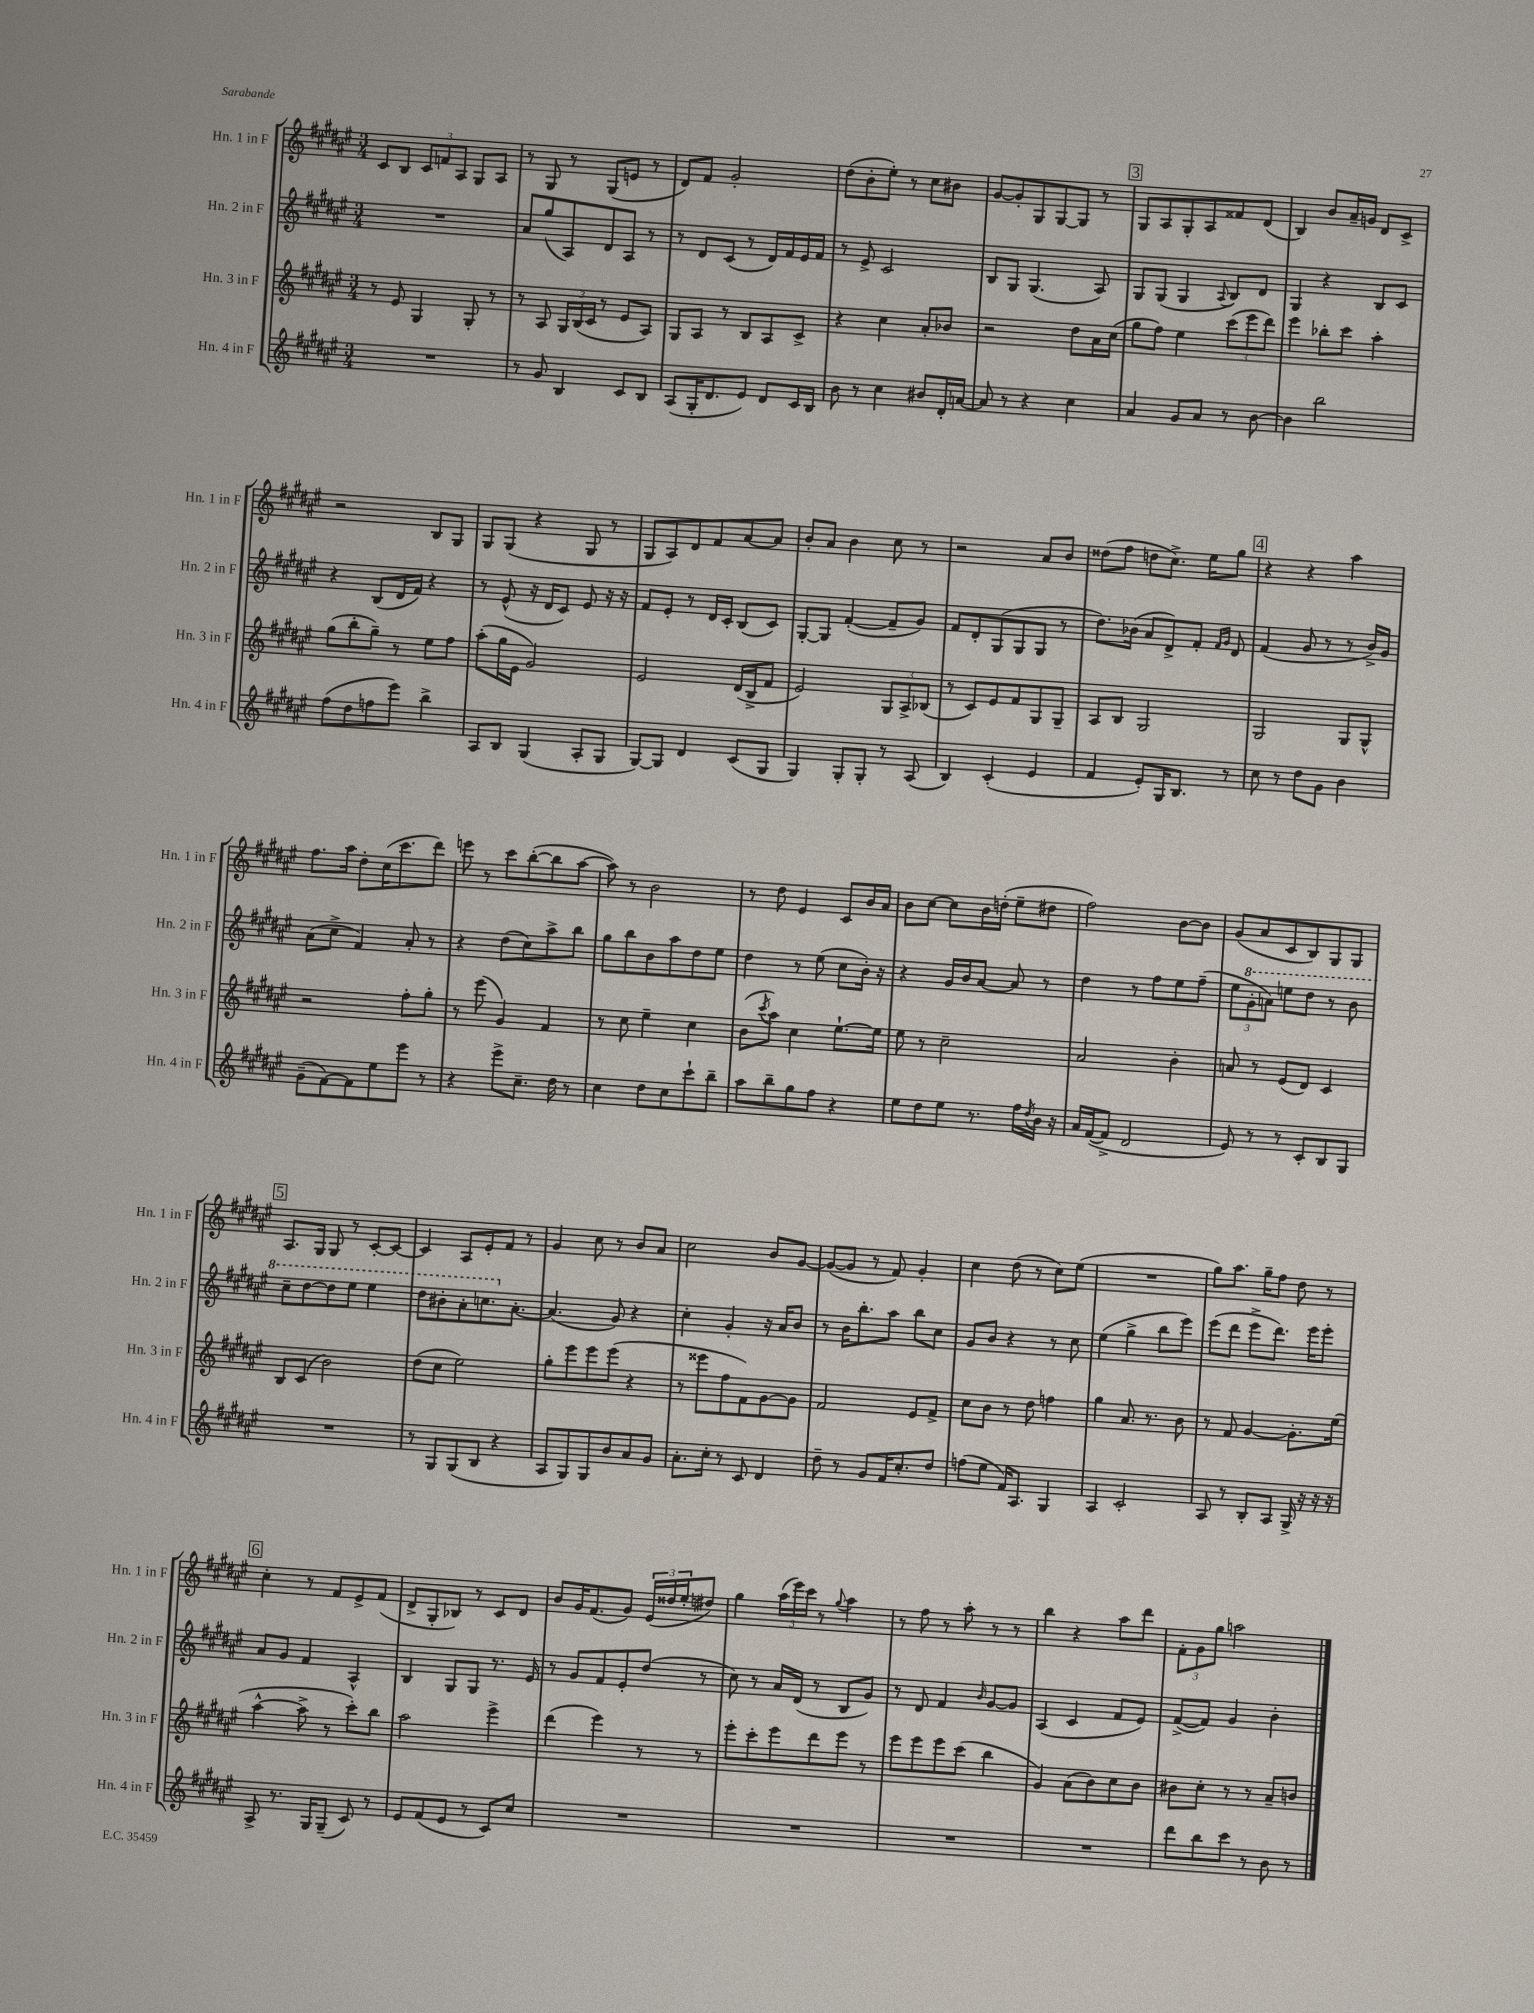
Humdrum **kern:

**kern	**kern	**kern	**kern
*staff4	*staff3	*staff2	*staff1
*clefG2	*clefG2	*clefG2	*clefG2
*k[f#c#g#d#a#e#]	*k[f#c#g#d#a#e#]	*k[f#c#g#d#a#e#]	*k[f#c#g#d#a#e#]
*M3/4	*M3/4	*M3/4	*M3/4
2.r	8r	2.r	8c#/L
.	8e#/	.	8B/J
.	4G#/	.	12c#/L
.	.	.	12f/
.	.	.	12A#/J
.	8G#'/	.	8G#/L
.	8r	.	8A#/J
=	=	=	=
8r	8r	8a#/L	8r
8g#/	8A#/	(8gg#/	8G#/
4B/	24G#/LL	8A#/)	8r
.	(24B/	.	.
.	24c#/JJ	.	.
.	8r	8d#/	(8G#/L
8c#/L	8e#/L	8A#/J	8e/J
8B/J	8A#/J)	8r	8r
=	=	=	=
(8A#/L	8G#/L	8r	8d#/L)
16G#'/K	8A#/J	8d#/L	8f#/J
8.d#/	.	.	.
.	8r	(8c#/J	2g#'/
8e#/J)	8B/L	8r	.
8d#/L	8A#/	16d#/LL)	.
.	.	16f#/	.
16c#/L	8c#^/J	16e#/	.
16B/JJ	.	16f#/JJ	.
=	=	=	=
8b\	4r	8r	(8dd#\L
8r	.	8e#^/	8b'\
4cc#\	4cc#\	2c#/	8ee#'\J)
.	.	.	8r
8b#/L	8a#'/L	.	8cc#\L
16d#'/L	8b-/J	.	8b#\J
[16a/JJ	.	.	.
=	=	=	=
8a/]	2r	8B/L	[8g#/L
8r	.	8G#/J	8g#'/]
4r	.	(4.G#/	8G#/
.	.	.	[8G#/
4cc#\	8dd#\L	.	8G#/]J
.	16a#\L	8A#/)	8r
.	(16cc#\JJ	.	.
=	=	=	=
4a#/	8gg#\L	8G#/L	8G#/L
.	8ff#\J)	(8G#/J	8A#/
8g#/L	4ee#\	4G#/	8G#'/
8a#/J	.	.	8A#/
.	.	8qqA#/	.
8r	(12ccc#\L	8B/L)	8f##/
.	12eee#\	.	.
[8b\	.	8d#/J	(8d#/J
.	12ddd#\J)	.	.
=	=	=	=
4b\]	4eee#\	4G#/	4B/)
2bb\	8bb-'\L	4r	8b/L
.	8ccc#\J	.	16a#~/L
.	.	.	16g/JJ
.	4aa#'\	8B/L	8d#/L
.	.	8c#/J	8c#^/J
=	=	=	=
(8ff#\L	(8gg#\L	4r	2r
8dd#\	8bb'\	.	.
8ff\	8gg#~\J)	(8B/L	.
8eee#\J)	8r	16d#/L	.
.	.	16f#/JJ)	.
4bb^\	8ee#\L	4r	8B/L
.	8ff#\J	.	8G#/J
=	=	=	=
8A#/L	(8aa#'\L	8r	8G#/L
8B/J	16gg#\L	(8e#^^/	(8G#/J
.	16e#\JJ	.	.
(4G#/	2g#/)	16r	4r
.	.	16d#/LK	.
.	.	8c#/J)	.
8A#'/L	.	8e#/	8G#/
8G#/J	.	16r	8r
.	.	16r	.
=	=	=	=
[8G#/L)	2e#/	8f#/L	8G#/L
8G#/]J	.	8e#'/J	8A#/)
4d#/	.	8r	8d#/
.	.	16d#/LL	8f#/
.	.	16c#'/JJ	.
(8c#/L	(16d#/LL	(8B/L	[8a#/
.	16B^/J	.	.
8G#/J	8f#/J	8c#/J)	8a#/]J
=	=	=	=
4G#/)	2e#/)	[8G#'/L	8b'/L
.	.	8G#/]J	8a#/J
8G#'/L	.	([4f#'/	4b\
8G#'/J	.	.	.
8r	12G#/L	8f#~/]L	8cc#\
.	12A#^/	.	.
(8A#/	.	8g#/J)	8r
.	(12B-/J	.	.
=	=	=	=
4B/)	8r	8f#/L	2r
.	8c#/L)	8d#'/	.
(4c#'/	8e#/	(8G#/	.
.	8f#/	8G#/	.
4e#/	8G#/	8G#/J	8a#/L
.	8G#~/J	8r	8b/J
=	=	=	=
4f#/	8A#/L	8.dd#\L)	(8dd##\L
.	8B/J	.	8ff#\J
.	.	(16b-\Jk	.
8e#'/L)	2G#/	8a#/L	8dd\L
16G#/K	.	8d#^/)	8.cc#^\J)
8.B/J	.	.	.
.	.	8f#'/J	.
.	.	.	16ee#\LK
.	.	16qqf#/LL	.
.	.	16qqg#/JJ	.
8r	.	8d#/	8gg#\J
=	=	=	=
8cc#\	2G#/	(4f#/	4r
8r	.	.	.
8dd#\L	.	8g#/	4r
8g#\J	.	8r	.
4b\	8G#/L	8r	4aa#\
.	8G#^^/J	16b^/LL)	.
.	.	16g#/JJ	.
=	=	=	=
(8g#~\L	2r	(8a#\L	8.ff#\L
[8f#\)	.	8cc#^\J	.
.	.	.	16aa#\Jk
8f#\]	.	4f#/)	8dd#'\L
8ee#\	.	.	(16cc#\K
.	.	.	8.ccc#\
8eee#\J	8ff#'\L	8a#'/	.
8r	8gg#'\J	8r	8ddd#\J)
=	=	=	=
4r	8r	4r	8eee\
.	(8eee#\	.	8r
8eee#^\L	4g#/)	(8dd#\L	8ccc#\L
8.cc#~\J	.	8cc#\)	([8bb'\
.	4f#/	8aa#^\	8bb\]
16dd#\	.	.	.
8r	.	8bb\J	[8aa#\J
=	=	=	=
4cc#\	8r	8gg#\L	8aa#\])
.	8cc#\	8bb\	8r
8dd#\L	4ee#~\	8b\	2b\
8cc#\	.	8aa#\	.
8ccc#`\	4cc#\	8dd#\	.
8bb~\J	.	8ee#\J	.
=	=	=	=
8aa#\L	(8b\L	4dd#\	8r
.	8qccc#/	.	.
8bb~\	8aa#\J)	.	8dd#\
8gg#\	4cc#\	8r	4e#/
8ff#\J	.	(8ee#\	.
4r	[8.ee#`\L	8cc#\L	8c#/L
.	.	16b'\Jk)	16b/L
.	16ee#\]Jk	16r	16a#/JJ
=	=	=	=
8ee#\L	8ee#\	4r	8b\L
8dd#\	8r	.	[8cc#\J
8ee#\J	2cc#~\	16g#/LL	8cc#\]L
.	.	16b/J	.
8.r	.	[8a#/J	16b\L
.	.	.	(16dd'\JJ
.	.	8a#/]	8ee#~\L
16ff#\LL	.	.	.
8qdd#/	.	.	.
16b\JJ	.	8r	8dd#\J
16r	.	.	.
=	=	=	=
16a#/LL	2a#/	4dd#\	2ff#\)
([16f#/J	.	.	.
8f#^/]J	.	.	.
2d#/	.	8r	.
.	.	8ff#\L	.
.	4b'\	8ee#\	[8b\L
.	.	(8ff#~\J	8b\]J
=	=	=	=
8e#/)	8a/	12ee#\L	(8g#/L
.	.	12gg#'\	.
8r	8r	.	8a#/
.	.	12aa\J)	.
8r	(8e#/L	8eee\L	8c#/
8c#'/L	8d#/J)	8ddd#\J	8B/)
8B/	4c#/	8r	8G#/
8G#/J	.	8bb\	8G#/J
=	=	=	=
2.r	8B/L	8ccc#~\L	8.A#/L
.	(8c#/J	[8ddd#\	.
.	.	.	16G#/Jk
.	2b\)	8ddd#\]	8G#/
.	.	8eee#\J	8r
.	.	4eee#\	[8c#'/L
.	.	.	8c#/_J
=	=	=	=
8r	(8dd#\L	8ddd#\L	4c#/]
8G#/L	8cc#\J	8bb#'\	.
(8G#/	2ee#\)	8aa#'\	8A#/L
8B/J	.	8.ccc\	8e#'/
4r	.	.	8f#/J
.	.	[8.a#'\J	.
.	.	.	8r
=	=	=	=
8A#/L	8gg#'\L	(4.a#/]	4g#/
8G#/)	8eee#\	.	.
8G#/	8eee#\	.	8cc#\
8b/	(8eee#\J	8g#/)	8r
8a#/	4r	4r	8b/L
8g#/J	.	.	8a#/J
=	=	=	=
8.a#'\L	8r	4cc#'\	2cc#\
.	8eee##\L	.	.
16cc#'\Jk	.	.	.
8r	8ff#\	4g#'/	.
8c#/	8f#\)	.	.
4d#/	[8g#\	16r	8b/L
.	.	16a#/LK	.
.	8g#\]J	8b/J	[8g#/J
=	=	=	=
8dd#~\	2f#/	8r	(8g#/_L
8r	.	16b\LK	8g#/]J
.	.	8.bb'\	.
8g#/L	.	.	8r
16f#/K	.	8aa#\J	8f#/)
8.cc#'/	.	.	.
.	8e#/L	8bb\L	4g#'/
8dd#/J	8f#^/J	8cc#\J	.
=	=	=	=
(8ff\L	8cc#\L	8g#/L	4cc#\
8ee#\J	8b\J	8b/J	.
16f#/LK)	8r	4r	(8dd#\
8.A#/J	.	.	.
.	8dd#\	.	8r
4G#/	4ff\	8r	8cc#\L)
.	.	8cc#\	(8ee#\J
=	=	=	=
4A#/	4gg#\	(4ee#\	2.r
2c#'/	8.a#/	4gg#^\	.
.	8.r	.	.
.	.	8bb\L	.
.	8b\	8eee#\J)	.
=	=	=	=
8A#/	8r	(8eee#\L	8gg#\L)
8r	8f#/	8ddd#\J	8.aa#\J
8B'/L	[4g#/	8eee#^\L	.
.	.	.	16gg#~\LK
8A#/J	.	8.ddd#\J)	8ff#\J
16G#^/	8.g#'\]L	.	8dd#\
16r	.	16eee#\LK	.
16r	.	8eee#'\J	8r
16r	(16ee#\Jk	.	.
=	=	=	=
8A#^/	[4aa#^^\	8a#/L	4cc#'\
8.r	.	8g#/J	.
.	8aa#^\]	4f#/	8r
16G#/LK	.	.	.
(8G#~/J	8r	.	8f#/L
8c#/)	8ccc#'\L)	4A#^^/	8e#^/
8r	8bb\J	.	(8f#/J
=	=	=	=
8e#/L	2aa#\	4B/	8d#^/L
(8f#/	.	.	8G#'/
8e#/J	.	8G#/L	8B-/J)
8r	.	8G#/J	8r
8c#/L)	4eee#^\	8.r	8c#/L
8cc#/J	.	.	8d#/J
.	.	16e#/	.
=	=	=	=
2.r	(4ddd#\	8r	8b/L
.	.	8g#/L	16g#/K
.	.	.	(8.f#/
.	4eee#\)	8f#/	.
.	.	8e#'/	8g#/J)
.	8r	(8dd#/J	(24e#/LL
.	.	.	24dd##/
.	.	.	24ee#'/J
.	8r	8r	8dd#/J)
=	=	=	=
2.r	8eee#'\L	8cc#\)	4gg#\
.	8ccc#'\	8r	.
.	8eee#\	16a#/LL	(24aa#\LL
.	.	.	24eee#\)
.	.	(16d#/JJ	.
.	.	.	24ccc#\JJ
.	8ddd#\	8r	8r
.	.	.	8qqgg#/
.	8eee#\J	8B/L	4aa#\
.	8r	8g#/J)	.
=	=	=	=
2.r	8eee#\L	8r	8r
.	8eee#\	8d#/	8ff#\
.	8eee#\	4f#/	8r
.	(8ccc#\J	.	8aa#'\
.	.	16qqb/	.
.	4bb\	[8g#/L	8r
.	.	8g#/]J	8r
=	=	=	=
2.r	4g#/)	(4A#/	4bb\
.	(8a#\L	4c#/	4r
.	8b\)	.	.
.	8cc#\	8f#/L	8aa#\L
.	8b\J	8e#/J)	8ddd#\J
=	=	=	=
8ddd#\L	8b#\L	([8f#^/L	12f#'\L
.	.	.	12g#\
8bb\	8cc#'\J	8f#/]J)	.
.	.	.	12gg#\J
8ccc#\J	8r	4g#/	2aa\
8r	8r	.	.
8b\	8a#~/L	4b'\	.
8r	8b/J	.	.
==	==	==	==
*-	*-	*-	*-
